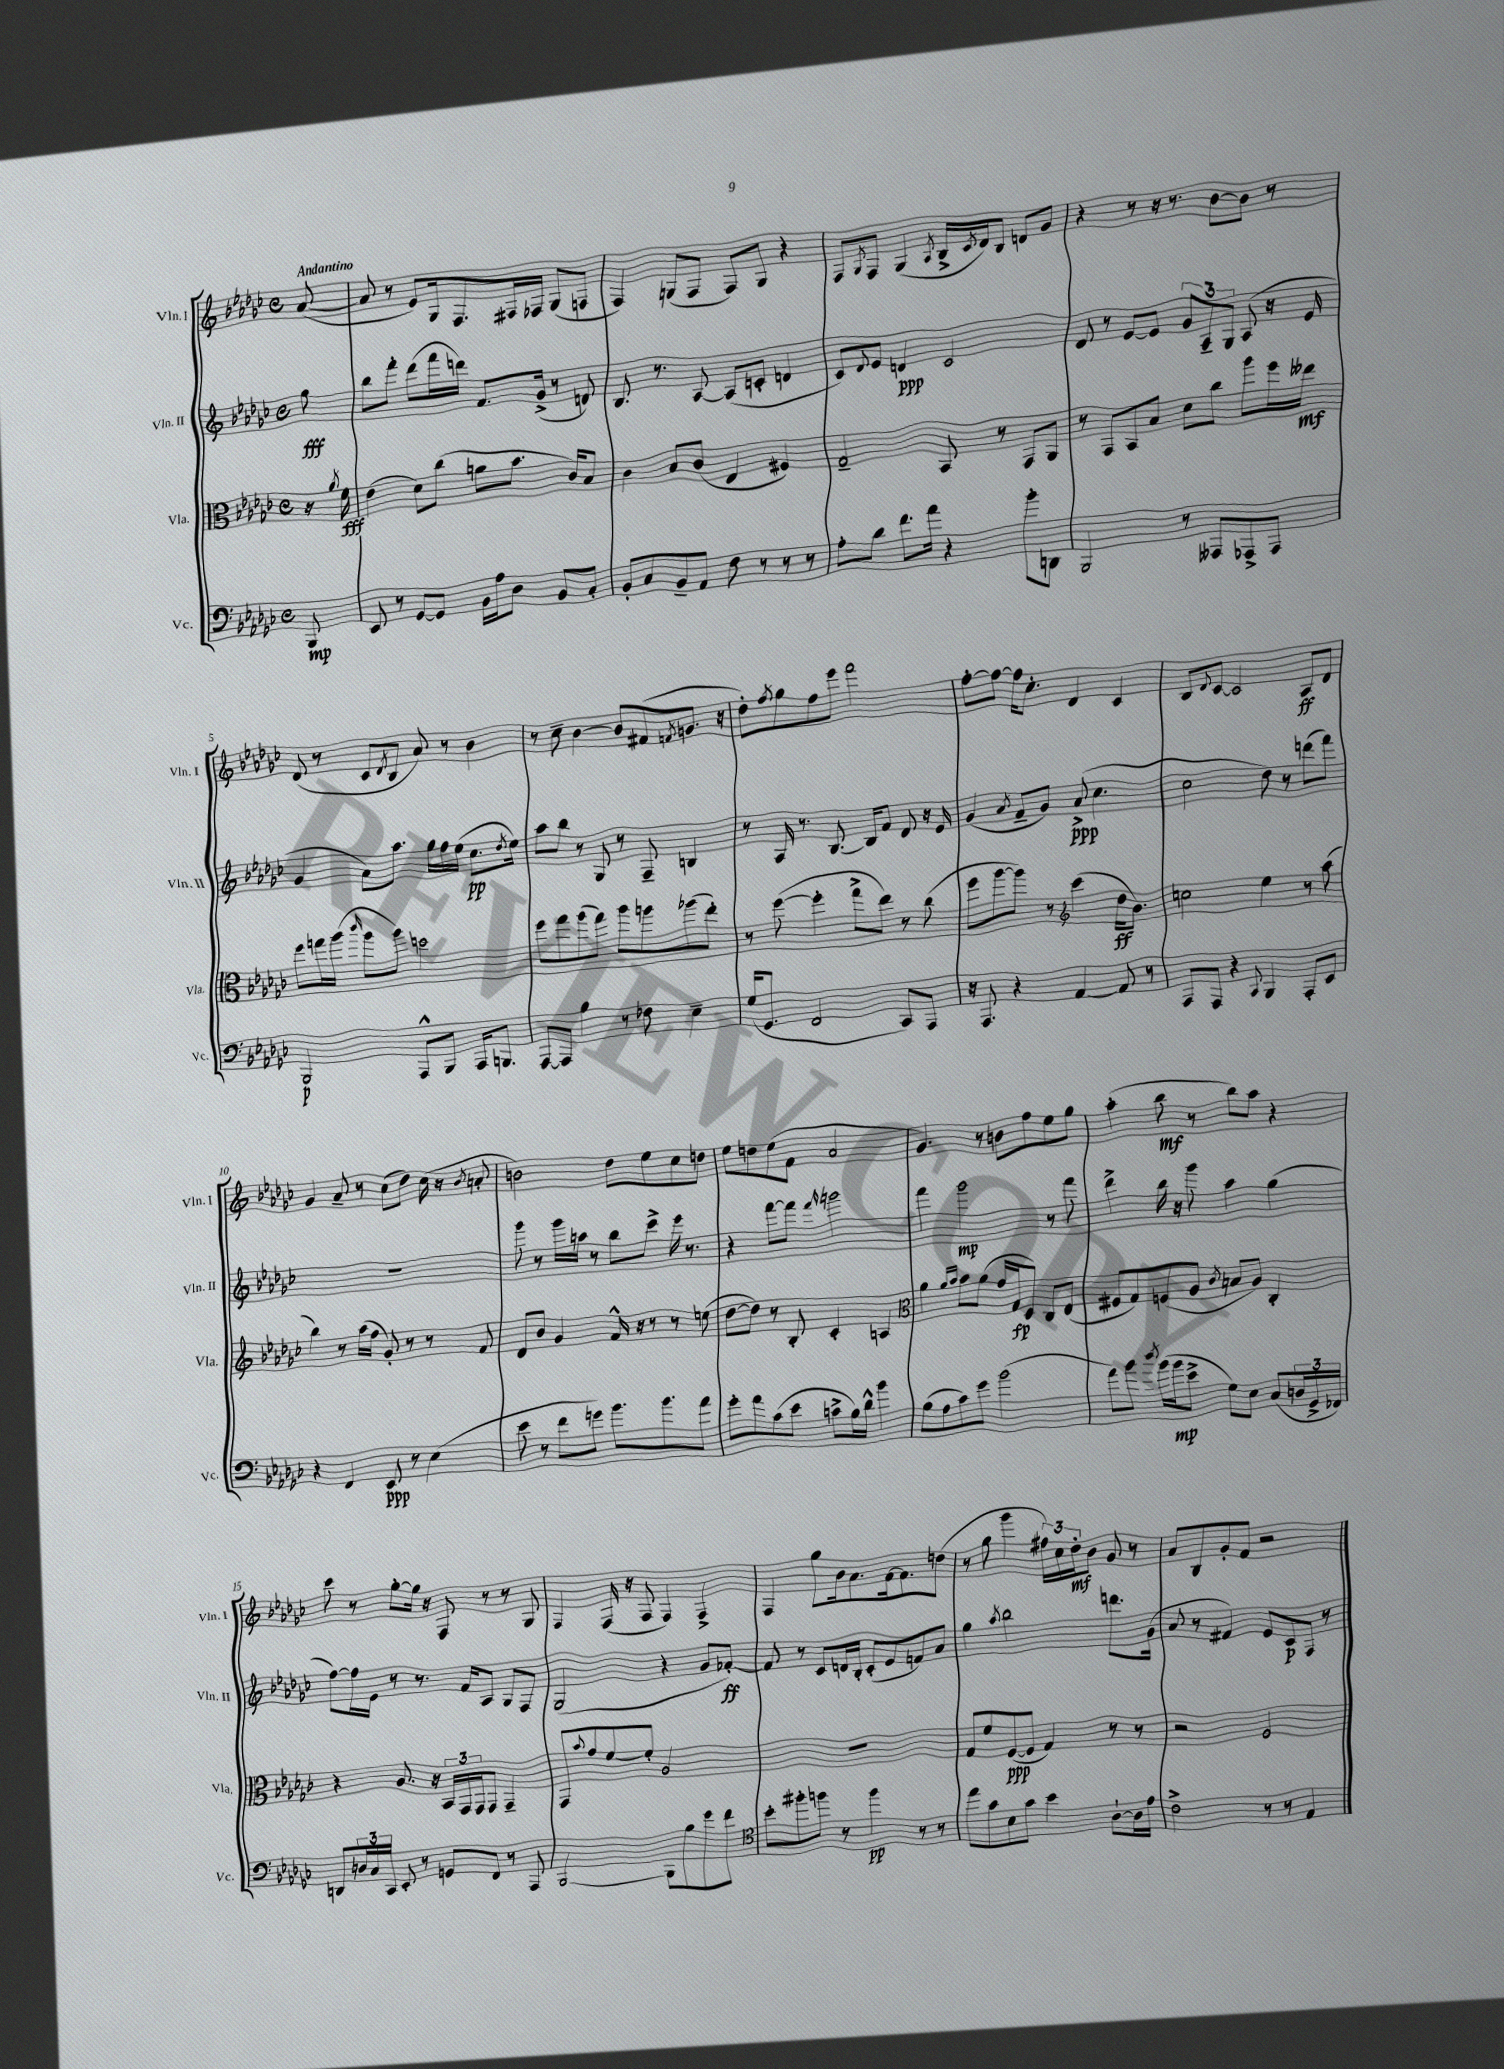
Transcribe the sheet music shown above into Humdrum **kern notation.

**kern	**kern	**kern	**kern
*staff4	*staff3	*staff2	*staff1
*clefF4	*clefC3	*clefG2	*clefG2
*k[b-e-a-d-g-c-]	*k[b-e-a-d-g-c-]	*k[b-e-a-d-g-c-]	*k[b-e-a-d-g-c-]
*M4/4	*M4/4	*M4/4	*M4/4
*met(c)	*met(c)	*met(c)	*met(c)
8BBB-	16r	8gg-	([8a-
.	8qa-	.	.
.	16f	.	.
=	=	=	=
8EE-	(4e-	8bb-	8a-]
8r	.	8fff'	8r
[8GG-	8d-)	(8ddd-	8e-)
8GG-]	(8cc-	16fff	16G-
.	.	16ddd)	8.F
16BB-	8a	8.f	.
16A-	.	.	.
8D-	8.b-	.	16F#
.	.	(16g-^	16F-
8BB-	.	8r	(8G-
.	16c-)	.	.
8C-'	8B-	8d)	8F
=	=	=	=
8BB-'	4c-	8.B-	4F)
8C-	.	.	.
.	.	8.r	.
8BB-~	8B-	.	(8G
8AA-	(8c-	[8A-	8F
8F	4E-	(8A-]	8F)
8r	.	8c'	8G
8r	4F#)	4d	4r
8r	.	.	.
=	=	=	=
8A-'	2G-~	8c-)	8F
.	.	8qqd-	8qG-
8d-	.	8e-	8F
8.f	.	4d	(4G-
16a-	.	.	.
.	.	.	8qA-
4r	8BB-	2c-	16B-^
.	.	.	8qc-
.	.	.	16d-)
.	8r	.	8B-
8b-'	8GG-	.	8d
8DD	8AA-	.	8g-
=	=	=	=
2BBB-	8r	8d-	4r
.	8GG-	8r	.
.	8BB-	[8e-	8r
.	8B-	8e-]	16r
.	.	.	8.r
8r	8d-	12g-	.
.	.	12A-~	.
8AAA--	8cc-	.	[8b-
.	.	12G-	.
8AAA-^	8aa-	(8A-	8b-]
8AAA-	16ff	16r	8r
.	16ee--	16e-	.
=	=	=	=
2BBB-	8ff	4g-	(8d-
.	16gg	.	8r
.	(16aa-	.	.
.	16qqccc-	.	.
.	8aa-	8a-)	8c-
.	.	.	8qd-
.	8aa-)	8.aa-	8B-
8AAA-^^	2dd	.	8a-)
.	.	16gg-	.
8BBB-	.	16ff	8r
.	.	(16ee-	.
16AAA-	.	8.cc-	4b-
8.BBB	.	.	.
.	.	8qdd-	.
.	.	16ee-)	.
=	=	=	=
[8AAA-	8ff	8aa-	8r
8AAA-]	8gg-	8bb-	8cc-~
4B-	(8aa-	8r	[4b-
.	8gg-)	8G-	.
8r	8aa-	8r	8b-]
8F-	8aa	8F~	(8f#
.	.	.	8qf
4E-~	(8aa-	4B	8.g
.	8ee-')	.	.
.	.	.	16r
=	=	=	=
(16G-	8r	8r	8dd-')
8.GG-	.	.	.
.	.	.	8qff
.	([8ff	16A-	8gg-
.	.	8.r	.
2FF	4ff']	.	8ff
.	.	[8.B-	8eee-
.	8gg-^	.	2fff
.	.	16B-]	.
.	8ee-)	8f	.
8CC-)	8r	8d-	.
8AAA-	(8cc-	16r	.
.	.	16e-	.
=	=	=	=
16r	8ff	(4g-	[8ff'
8.AAA-	.	.	.
.	[8aa-	.	8ff_
.	.	8qa-	.
4r	8aa-])	8f~	16ff]
.	.	.	8.cc-'
.	8r	8g-)	.
*	*clefG2	*	*
[4AA-	(4ccc-	(8a-^	4d-
.	.	4.cc-	.
8AA-]	16dd-	.	4c-
.	8.b-)	.	.
8r	.	.	.
=	=	=	=
8AAA-	2cc	2cc-	8B-
.	.	.	8qqd-
8AAA-	.	.	[8c-
4r	.	.	2c-]
8qqCC-	.	.	.
4BBB-	4ee-	8dd-)	.
.	.	8r	.
8AAA-'	8r	(8ddd	8A-
8EE-	(8aa-	8fff)	8d-
=	=	=	=
4r	4bb-)	1r	4g-
4FF	8r	.	8a-~
.	(16aa-	.	8r
.	16ff	.	.
8EE-	8g-')	.	(8cc-
8r	8r	.	8dd-)
(4E-	8r	.	(16cc-
.	.	.	16r
.	.	.	8qb-
.	8f	.	8a'
=	=	=	=
8e-	8d-	8ggg-	2b)
8r	8b-	8r	.
8f	4g-	16ggg-	.
.	.	16aa	.
8g)	.	8r	.
8.b-	16f^^	8bb-	8dd-
.	16r	.	.
.	8r	8ccc-^	8ee-
8.b-	.	.	.
.	8r	16eee-	8cc-
.	.	8.r	.
8a-	(8ee	.	8dd
=	=	=	=
8g-'	[8dd-	4r	8ee-
8a-	8dd-])	.	8dd
(8c-	8r	[8fff	(8ee-
8e-	8B-'	8fff]	8f
.	.	16qqfff	.
8c^	4c-'	2ggg	2a-
16B-)	.	.	.
16d-^^	.	.	.
4b-	4A	.	.
=	=	=	=
*	*clefC3	*	*
(8B-	4a-	4fff	4.g-)
8A-	.	.	.
.	16qqa-	.	.
.	16qqb-	.	.
8c-)	8b-	2ggg-	.
8g-	(8a-	.	8r
(2b-	16g-	.	8b
.	16G-	.	.
.	8D-)	.	8ff
.	8C-	8r	8ee-
.	(8E-	8fff	8gg-
=	=	=	=
8a-)	8F#	4ddd-^	(4aa-'
8b-	8G-)	.	.
8qdd-	.	.	.
(16b-	(8F	16bb-	8bb-
16b-	.	16r	.
8e-^	8A-	8ggg-	8r
.	8qc-	.	.
8G-)	8B	4aa-	8bb-)
8E-	8A-)	.	8aa-
(8C-	4C-'	(4gg-	4r
24D	.	.	.
24GG-^	.	.	.
24FF-)	.	.	.
=	=	=	=
8DD	4r	[8ff)	8ccc-
24D	.	16ff]	8r
24C-	.	.	.
.	.	16e-	.
24CC-	.	.	.
8EE-'	8.A-	8r	[8gg-'
8r	.	8.r	16gg-]
.	16r	.	16r
8GG	24BB-	.	8F
.	24GG-	.	.
.	.	16f	.
.	24GG-	.	.
8FF	8GG-	8A-	8r
8r	4GG-~	8G-	8r
8AAA-	.	8F	8G-
=	=	=	=
[2BBB-	8GG-	(2G-	4F
.	8qqb-	.	.
.	8g-	.	.
.	[8f	.	(16F
.	.	.	16r
.	8f']	.	8F
8BBB-]	2A-	4r	4F)
8B-	.	.	.
8g-	.	8g-	4F^
8f	.	[8f-')	.
=	=	=	=
*clefC4	*	*	*
8b-'	1r	8f-]	4F
8ff#'	.	8r	.
8ff	.	8c-	8gg-
8r	.	16d	16b-
.	.	16B-'	8.a-
4ff	.	(8c-'	.
.	.	8e-	[16f
.	.	.	8.f]
8r	.	8f)	.
8r	.	8a-	(8dd
=	=	=	=
8ee-	8G-	4gg-	8r
8g-	8f	.	8gg-
.	.	8qaa-	.
8B-	([8F	2bb-	4ggg-
8g-	8F]	.	.
4b-	4G-)	.	24ff#)
.	.	.	24cc-
.	.	.	24dd-'
.	.	.	8b-
[8A-`	8r	8.ddd	8g-
16A-]	8r	.	8r
16e-	.	(16g-	.
=	=	=	=
2c-^	2r	8a-	8a-
.	.	8r	8B-
.	.	4f#)	8g-'
.	.	.	8f
8r	2F	8e-	2r
8r	.	8c-	.
4E-	.	8F	.
.	.	8r	.
==	==	==	==
*-	*-	*-	*-
